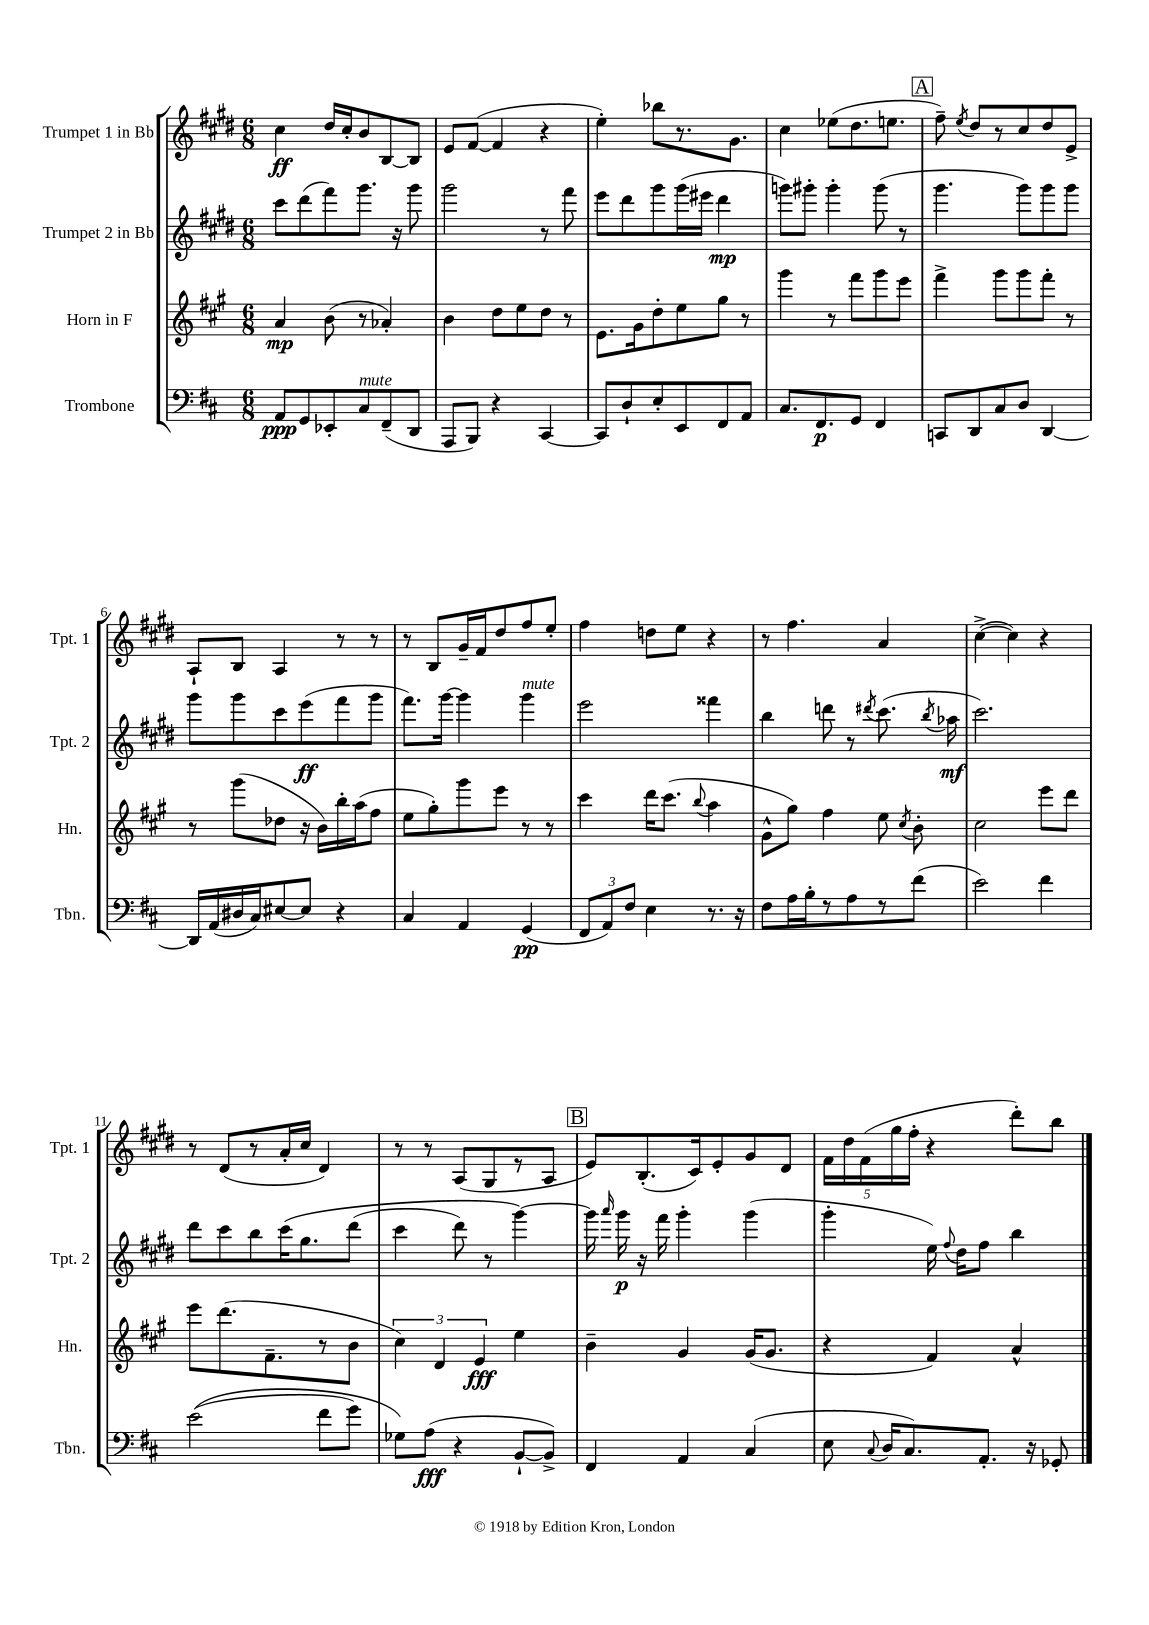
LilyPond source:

<<
\new StaffGroup <<
\new Staff = "s0" \with { instrumentName = "Trumpet 1 in Bb" shortInstrumentName = "Tpt. 1" } {
    \clef treble \key e \major \numericTimeSignature \time 6/8
    \autoBeamOff cis''4\ff dis''16[ cis''16-. b'8 b8~ b8] |
    e'8[ fis'8]~( fis'4 r4 |
    e''4-.) bes''8[ r8. gis'8.] |
    cis''4 ees''8[( dis''8. e''8.] |
    \mark \markup { \box "A" } fis''8--) \acciaccatura { e''8 } dis''8[ r8 cis''8 dis''8 e'8]-> |
    a8[-! b8] a4 r8 r8 |
    r8 b8[ gis'16-- fis'16 dis''8 fis''8 e''8]-. |
    fis''4 d''8[ e''8] r4 |
    r8 fis''4. a'4 |
    cis''4~->( cis''4) r4 |
    r8 dis'8[( r8 a'16-. cis''16] dis'4) |
    r8 r8 a8[( gis8 r8 a8] |
    \mark \markup { \box "B" } e'8[) b8.-.( cis'16) e'8-. gis'8 dis'8] |
    \tuplet 5/4 { fis'16[ dis''16 fis'16( gis''16 fis''16]-. } r4 dis'''8[-.) b''8] \bar "|." |
}
\new Staff = "s1" \with { instrumentName = "Trumpet 2 in Bb" shortInstrumentName = "Tpt. 2" } {
    \clef treble \key e \major \numericTimeSignature \time 6/8
    \autoBeamOff cis'''8[ dis'''8( fis'''8) gis'''8.] r16 gis'''8 |
    gis'''2 r8 fis'''8 |
    e'''8[ dis'''8 gis'''8 gis'''16( eis'''16] dis'''4\mp |
    g'''8[) gis'''8]-. gis'''4-. gis'''8( r8 |
    \mark \markup { \box "A" } gis'''4. gis'''8[) gis'''8 gis'''8] |
    gis'''8[ gis'''8 cis'''8 e'''8\ff( fis'''8 gis'''8] |
    fis'''8.[) gis'''16]~ gis'''4 gis'''4^\markup { \italic "mute" } |
    e'''2 fisis'''4 |
    b''4 d'''8 r8 \acciaccatura { dis'''8 } cis'''8.( \acciaccatura { b''8 } aes''16\mf |
    cis'''2.) |
    dis'''8[ cis'''8 b''8 cis'''16\( gis''8. dis'''8]( |
    cis'''4 dis'''8) r8 gis'''4~\) |
    \mark \markup { \box "B" } gis'''16 \grace { a'''16 } gis'''16\p r16 fis'''16 gis'''4-. gis'''4( |
    gis'''4-. e''16) \appoggiatura { fis''8 } dis''16[ fis''8] b''4 \bar "|." |
}
\new Staff = "s2" \with { instrumentName = "Horn in F" shortInstrumentName = "Hn." } {
    \clef treble \key a \major \numericTimeSignature \time 6/8
    \autoBeamOff a'4\mp b'8( r8 aes'4-.) |
    b'4 d''8[ e''8 d''8] r8 |
    e'8.[ gis'16 d''8-. e''8 gis''8] r8 |
    gis'''4 r8 fis'''8[ gis'''8 e'''8] |
    \mark \markup { \box "A" } fis'''4-> gis'''8[ gis'''8 fis'''8]-. r8 |
    r8 gis'''8[( des''8] r16 b'16[) b''16-. a''16( fis''8] |
    e''8[ gis''8-.) gis'''8 e'''8] r8 r8 |
    cis'''4 d'''16[ cis'''8.]( \appoggiatura { b''8 } a''4 |
    gis'8[-^ gis''8]) fis''4 e''8 \acciaccatura { cis''8 } b'8-. |
    cis''2 e'''8[ d'''8] |
    e'''8[ d'''8.( fis'8.-- r8 b'8] |
    \tuplet 3/2 { cis''4) d'4 e'4\fff } e''4 |
    \mark \markup { \box "B" } b'4-- gis'4 gis'16[( gis'8.] |
    r4 fis'4) a'4-^ \bar "|." |
}
\new Staff = "s3" \with { instrumentName = "Trombone" shortInstrumentName = "Tbn." } {
    \clef bass \key d \major \numericTimeSignature \time 6/8
    \autoBeamOff a,8[\ppp g,8 ees,8-. cis8^\markup { \italic "mute" } fis,8--( d,8] |
    a,,8[ b,,8]) r4 cis,4~ |
    cis,8[ d8-! e8-. e,8 fis,8 a,8] |
    cis8.[ fis,8.\p g,8] fis,4 |
    \mark \markup { \box "A" } c,8[ d,8 cis8 d8] d,4~ |
    d,16[ a,16( dis16 cis16) eis8~ eis8] r4 |
    cis4 a,4 g,4\pp( |
    \tuplet 3/2 { fis,8[ a,8) fis8] } e4 r8. r16 |
    fis8[ a16 b16-. r8 a8 r8 fis'8]( |
    e'2) fis'4 |
    e'2(\( fis'8[ g'8]) |
    ges8[\) a8]\fff( r4 b,8[~-! b,8]->) |
    \mark \markup { \box "B" } fis,4 a,4 cis4( |
    e8 \appoggiatura { cis8 } d16[ cis8.) a,8.]-. r16 ges,8-. \bar "|." |
}
>>
>>
